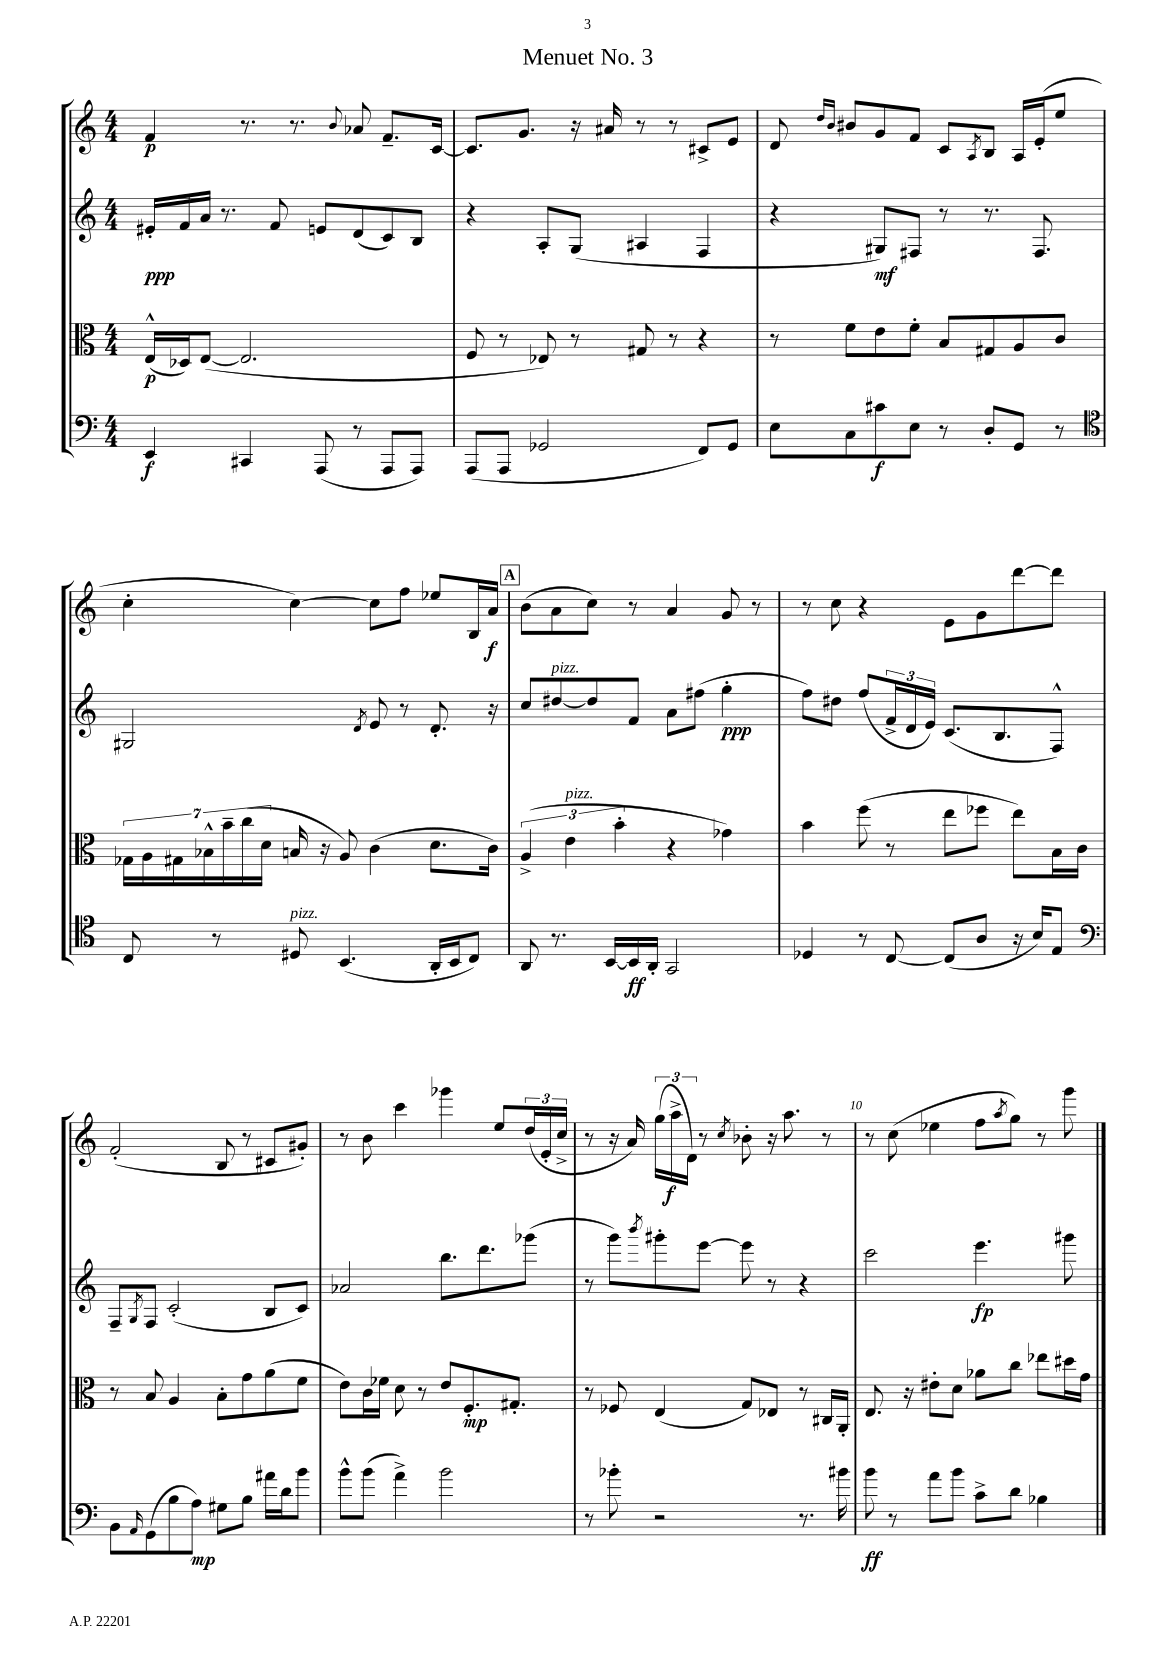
\header { title = "Menuet No. 3" }
<<
\new StaffGroup <<
\new Staff = "s0" {
    \clef treble \key c \major \numericTimeSignature \time 4/4
    f'4\p r8. r8. \appoggiatura { b'8 } aes'8 f'8.-- c'16~ |
    c'8. g'8. r16 ais'16 r8 r8 cis'8-> e'8 |
    d'8 \grace { d''16 b'16 } bis'8 g'8 f'8 c'8 \acciaccatura { a8 } b8 a16 e'16-.( e''8 |
    c''4-. c''4~) c''8 f''8 ees''8 b16 a'16\f |
    \mark \markup { \box "A" } b'8( a'8 c''8) r8 a'4 g'8 r8 |
    r8 c''8 r4 e'8 g'8 d'''8~ d'''8 |
    f'2-.( b8 r8 cis'8 gis'8-.) |
    r8 b'8 c'''4 ges'''4 e''8 \tuplet 3/2 { d''16( e'16-. c''16-> } |
    r8 r16 a'16) \tuplet 3/2 { g''16( a''16->\f d'16) } r8 \acciaccatura { c''8 } bes'8-. r16 a''8. r8 |
    r8 c''8( ees''4 f''8 \acciaccatura { a''8 } g''8) r8 g'''8 \bar "|." |
}
\new Staff = "s1" {
    \clef treble \key c \major \numericTimeSignature \time 4/4
    eis'16-.\ppp f'16 a'16 r8. f'8 e'8 d'8( c'8) b8 |
    r4 a8-. g8( ais4 f4 |
    r4 gis8\mf) fis8 r8 r8. fis8. |
    gis2 \acciaccatura { d'8 } e'8 r8 d'8.-. r16 |
    \mark \markup { \box "A" } c''8 dis''8~^\markup { \italic "pizz." } dis''8 f'8 a'8 fis''8( g''4-.\ppp |
    f''8) dis''8 f''8( \tuplet 3/2 { f'16-> d'16 e'16) } c'8.( b8. f8-^) |
    f8-- \acciaccatura { g8 } f8 c'2-.( b8 c'8) |
    aes'2 b''8. d'''8. ges'''8( |
    r8 g'''8) \acciaccatura { b'''8 } gis'''8-. e'''8~ e'''8 r8 r4 |
    c'''2 e'''4.\fp gis'''8 \bar "|." |
}
\new Staff = "s2" {
    \clef alto \key c \major \numericTimeSignature \time 4/4
    e16-^\p( des16) e8~( e2. |
    f8 r8 ees8) r8 gis8 r8 r4 |
    r8 f'8 e'8 f'8-. b8 gis8 a8 c'8 |
    \tuplet 7/4 { ges16 a16 gis16 bes16-^ b'16-- c''16( d'16 } b16 r16 a8) c'4( d'8. c'16) |
    \mark \markup { \box "A" } \tuplet 3/2 { a4->( e'4^\markup { \italic "pizz." } b'4-. } r4 ges'4) |
    b'4 f''8( r8 e''8 fes''8 e''8) b16 c'16 |
    r8 b8 a4 b8-. g'8 a'8( f'8 |
    e'8) c'16 fes'16 d'8 r8 e'8 f8.-.\mp gis8.-. |
    r8 fes8 e4( g8) ees8 r8 cis16 a,16-. |
    e8. r16 eis'8-. d'8 aes'8 c''8 ees''8 dis''16 g'16 \bar "|." |
}
\new Staff = "s3" {
    \clef bass \key c \major \numericTimeSignature \time 4/4
    e,4\f cis,4 a,,8( r8 a,,8 a,,8) |
    a,,8( a,,8 ges,2 f,8) ges,8 |
    e8 c8 cis'8\f e8 r8 d8-. g,8 r8 |
    \clef tenor c8 r8 dis8^\markup { \italic "pizz." } b,4.( a,16-. b,16 c8) |
    \mark \markup { \box "A" } a,8 r8. b,16~ b,16\ff a,16-. g,2 |
    des4 r8 c8~ c8( a8 r16 b16) e8 |
    \clef bass b,8 \grace { a,16 } g,8( b8 a8\mp) gis8 b8 ais'16 d'16 b'8 |
    b'8-^ b'8( a'4->) b'2 |
    r8 bes'8-. r2 r8. bis'16 |
    b'8\ff r8 a'8 b'8 c'8-> d'8 bes4 \bar "|." |
}
>>
>>
\layout { \context { \Score \override BarNumber.break-visibility = ##(#f #t #t) barNumberVisibility = #(every-nth-bar-number-visible 5) } }
